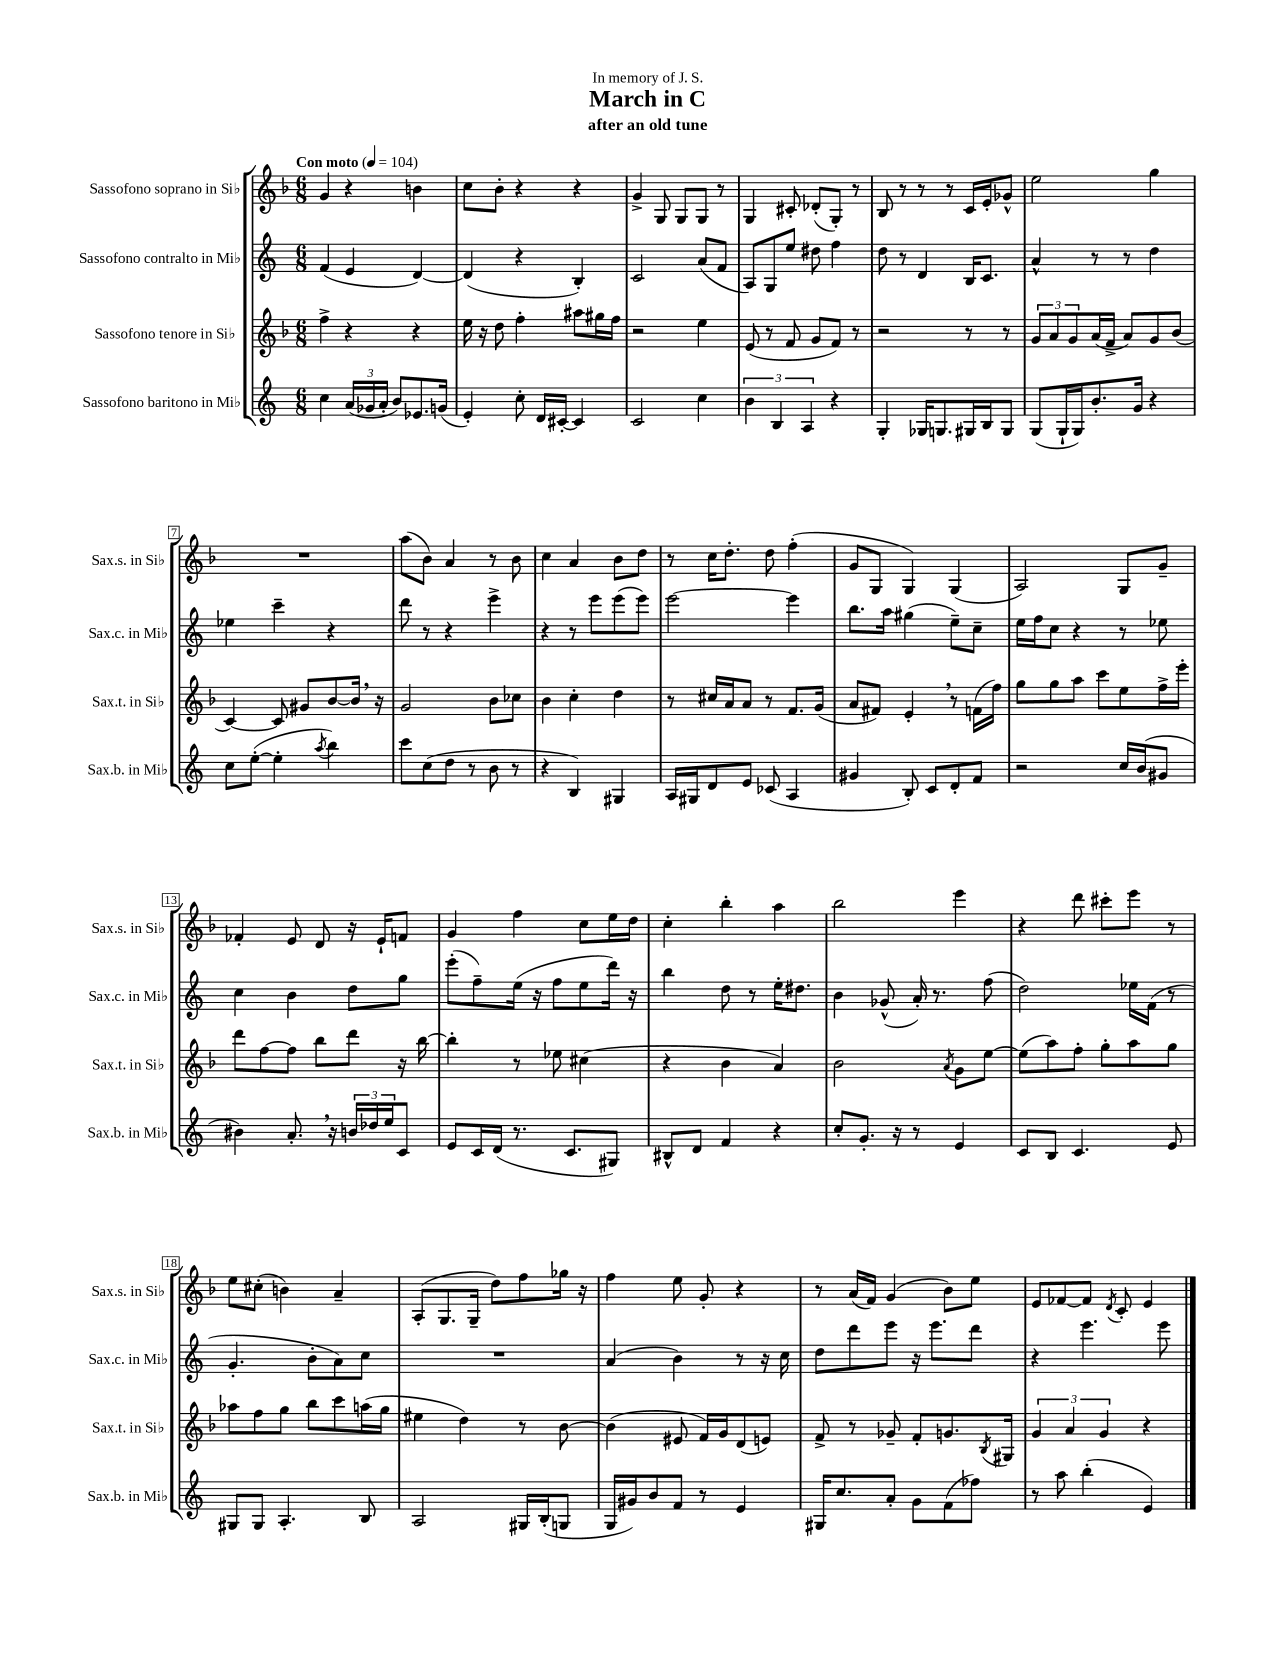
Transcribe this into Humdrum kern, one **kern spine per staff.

**kern	**kern	**kern	**kern
*staff4	*staff3	*staff2	*staff1
*clefG2	*clefG2	*clefG2	*clefG2
*k[]	*k[b-]	*k[]	*k[b-]
*M6/8	*M6/8	*M6/8	*M6/8
*MM104	*MM104	*MM104	*MM104
4cc	4ff^	(4f	4g
(24a	4r	4e	4r
24g-	.	.	.
24a'	.	.	.
8b)	.	.	.
8.e-	4r	[4d)	4b
(16g	.	.	.
=	=	=	=
4e')	16ee	(4d]	8cc
.	16r	.	.
.	8dd	.	8b-'
8cc'	4ff'	4r	4r
16d	.	.	.
[16c#'	.	.	.
4c#]	8aa#	4B')	4r
.	16gg#	.	.
.	16ff	.	.
=	=	=	=
2c	2r	2c	4g^
.	.	.	8G
.	.	.	8G
4cc	4ee	(8a	8G
.	.	8f	8r
=	=	=	=
6b	(8e	8A)	4G
.	8r	8G	.
6B	.	.	.
.	8f	8ee	8c#'
6A	.	.	.
.	8g	8dd#	(8d-'
4r	8f)	4ff	8G')
.	8r	.	8r
=	=	=	=
4G'	2r	8dd	8B-
.	.	8r	8r
16G-	.	4d	8r
8.G	.	.	.
.	.	.	8r
16G#	8r	16B	16c
16B	.	8.c	16e'
8G#	8r	.	8g-^^
=	=	=	=
(8G	12g	4a^^	2ee
.	12a	.	.
16G`	.	.	.
.	12g	.	.
16G)	.	.	.
8.b'	(16a	8r	.
.	16f^	.	.
.	8a)	8r	.
16g	.	.	.
4r	8g	4dd	4gg
.	(8b-	.	.
=	=	=	=
8cc	[4c)	4ee-	2.r
([8ee'	.	.	.
4ee']	8c]	4ccc~	.
.	8g#	.	.
8qaa	.	.	.
4bb)	[8b-	4r	.
.	16b-]	.	.
.	16r	.	.
=	=	=	=
8ccc	2g	8ddd	(8aa
(8cc	.	8r	8b-)
8dd	.	4r	4a
8r	.	.	.
8b	8b-	4eee^	8r
8r	8cc-	.	8b-
=	=	=	=
4r	4b-	4r	4cc
4B)	4cc'	8r	4a
.	.	8eee	.
4G#	4dd	(8eee	8b-
.	.	8eee)	8dd
=	=	=	=
16A	8r	[2eee	8r
16G#	.	.	.
8d	16cc#	.	16cc
.	16a	.	8.dd'
8e	8a	.	.
(8c-	8r	.	8dd
4A	8.f	4eee]	(4ff'
.	(16g	.	.
=	=	=	=
4g#	8a	8.bb	8g
.	8f#)	.	8G
.	.	16aa	.
8B')	4e'	(4gg#	4G)
8c	.	.	.
8d'	8r	8ee~)	(4G
8f	(16f	8cc~	.
.	16ff)	.	.
=	=	=	=
2r	8gg	16ee	2A)
.	.	16ff	.
.	8gg	8cc	.
.	8aa	4r	.
.	8ccc	.	.
16cc	8ee	8r	8G
(16b	.	.	.
8g#	16ff^	8ee-	8g~
.	16eee'	.	.
=	=	=	=
4b#)	8ddd	4cc	4f-'
.	[8ff	.	.
8.a'	8ff]	4b	8e
.	8bb-	.	8d
16r	.	.	.
24b	8ddd	8dd	16r
24dd-	.	.	.
.	.	.	16e`
24ee	.	.	.
8c	16r	8gg	8f
.	[16bb-	.	.
=	=	=	=
8e	4bb-']	(8eee'	4g
16c	.	8ff~)	.
(16d	.	.	.
8.r	8r	(16ee	4ff
.	.	16r	.
.	8ee-	8ff	.
8.c	.	.	.
.	(4cc#	8ee	8cc
8G#)	.	16ddd)	16ee
.	.	16r	16dd
=	=	=	=
8B#^^	4r	4bb	4cc'
8d	.	.	.
4f	4b-	8dd	4bb-'
.	.	8r	.
4r	4a)	16ee'	4aa
.	.	8.dd#	.
=	=	=	=
8cc'	2b-	4b	2bb-
8.g'	.	.	.
.	.	(8g-^^	.
16r	.	.	.
8r	.	16a')	.
.	.	8.r	.
.	8qa	.	.
4e	8g	.	4eee
.	[8ee	(8ff	.
=	=	=	=
8c	(8ee]	2dd)	4r
8B	8aa)	.	.
4.c	8ff'	.	8ddd
.	8gg'	.	8ccc#'
.	8aa	16ee-	8eee
.	.	(16f	.
8e	8gg	8r	8r
=	=	=	=
8G#	8aa-	4.g'	8ee
8G#	8ff	.	(8cc#'
4.A'	8gg	.	4b)
.	8bb-	8b'	.
.	8ccc	8a)	4a~
8B	(16aa	8cc	.
.	16gg	.	.
=	=	=	=
2A	4ee#	2.r	(8A'
.	.	.	8.G
.	4dd)	.	.
.	.	.	16G~
.	.	.	8dd)
16G#	8r	.	8ff
(16B'	.	.	.
8G	[8b-	.	16gg-
.	.	.	16r
=	=	=	=
16G	(4b-]	(4a	4ff
16g#)	.	.	.
8b	.	.	.
8f	8e#	4b)	8ee
8r	16f)	.	8g'
.	16g	.	.
4e	(8d	8r	4r
.	8e)	16r	.
.	.	16cc	.
=	=	=	=
16G#	8f^	8dd	8r
8.cc	.	.	.
.	8r	8ddd	(16a
.	.	.	16f)
8a'	8g-~	8eee	(4g
8g	8f'	16r	.
.	.	8.eee	.
(8f	8.g	.	8b-)
8ff-)	.	8ddd	8ee
.	8qB-	.	.
.	16G#	.	.
=	=	=	=
8r	6g	4r	8e
8aa	.	.	[8f-
.	6a	.	.
(4bb'	.	4.eee	8f-]
.	6g	.	.
.	.	.	8qd
.	.	.	8c'
4e)	4r	.	4e
.	.	8eee	.
==	==	==	==
*-	*-	*-	*-
